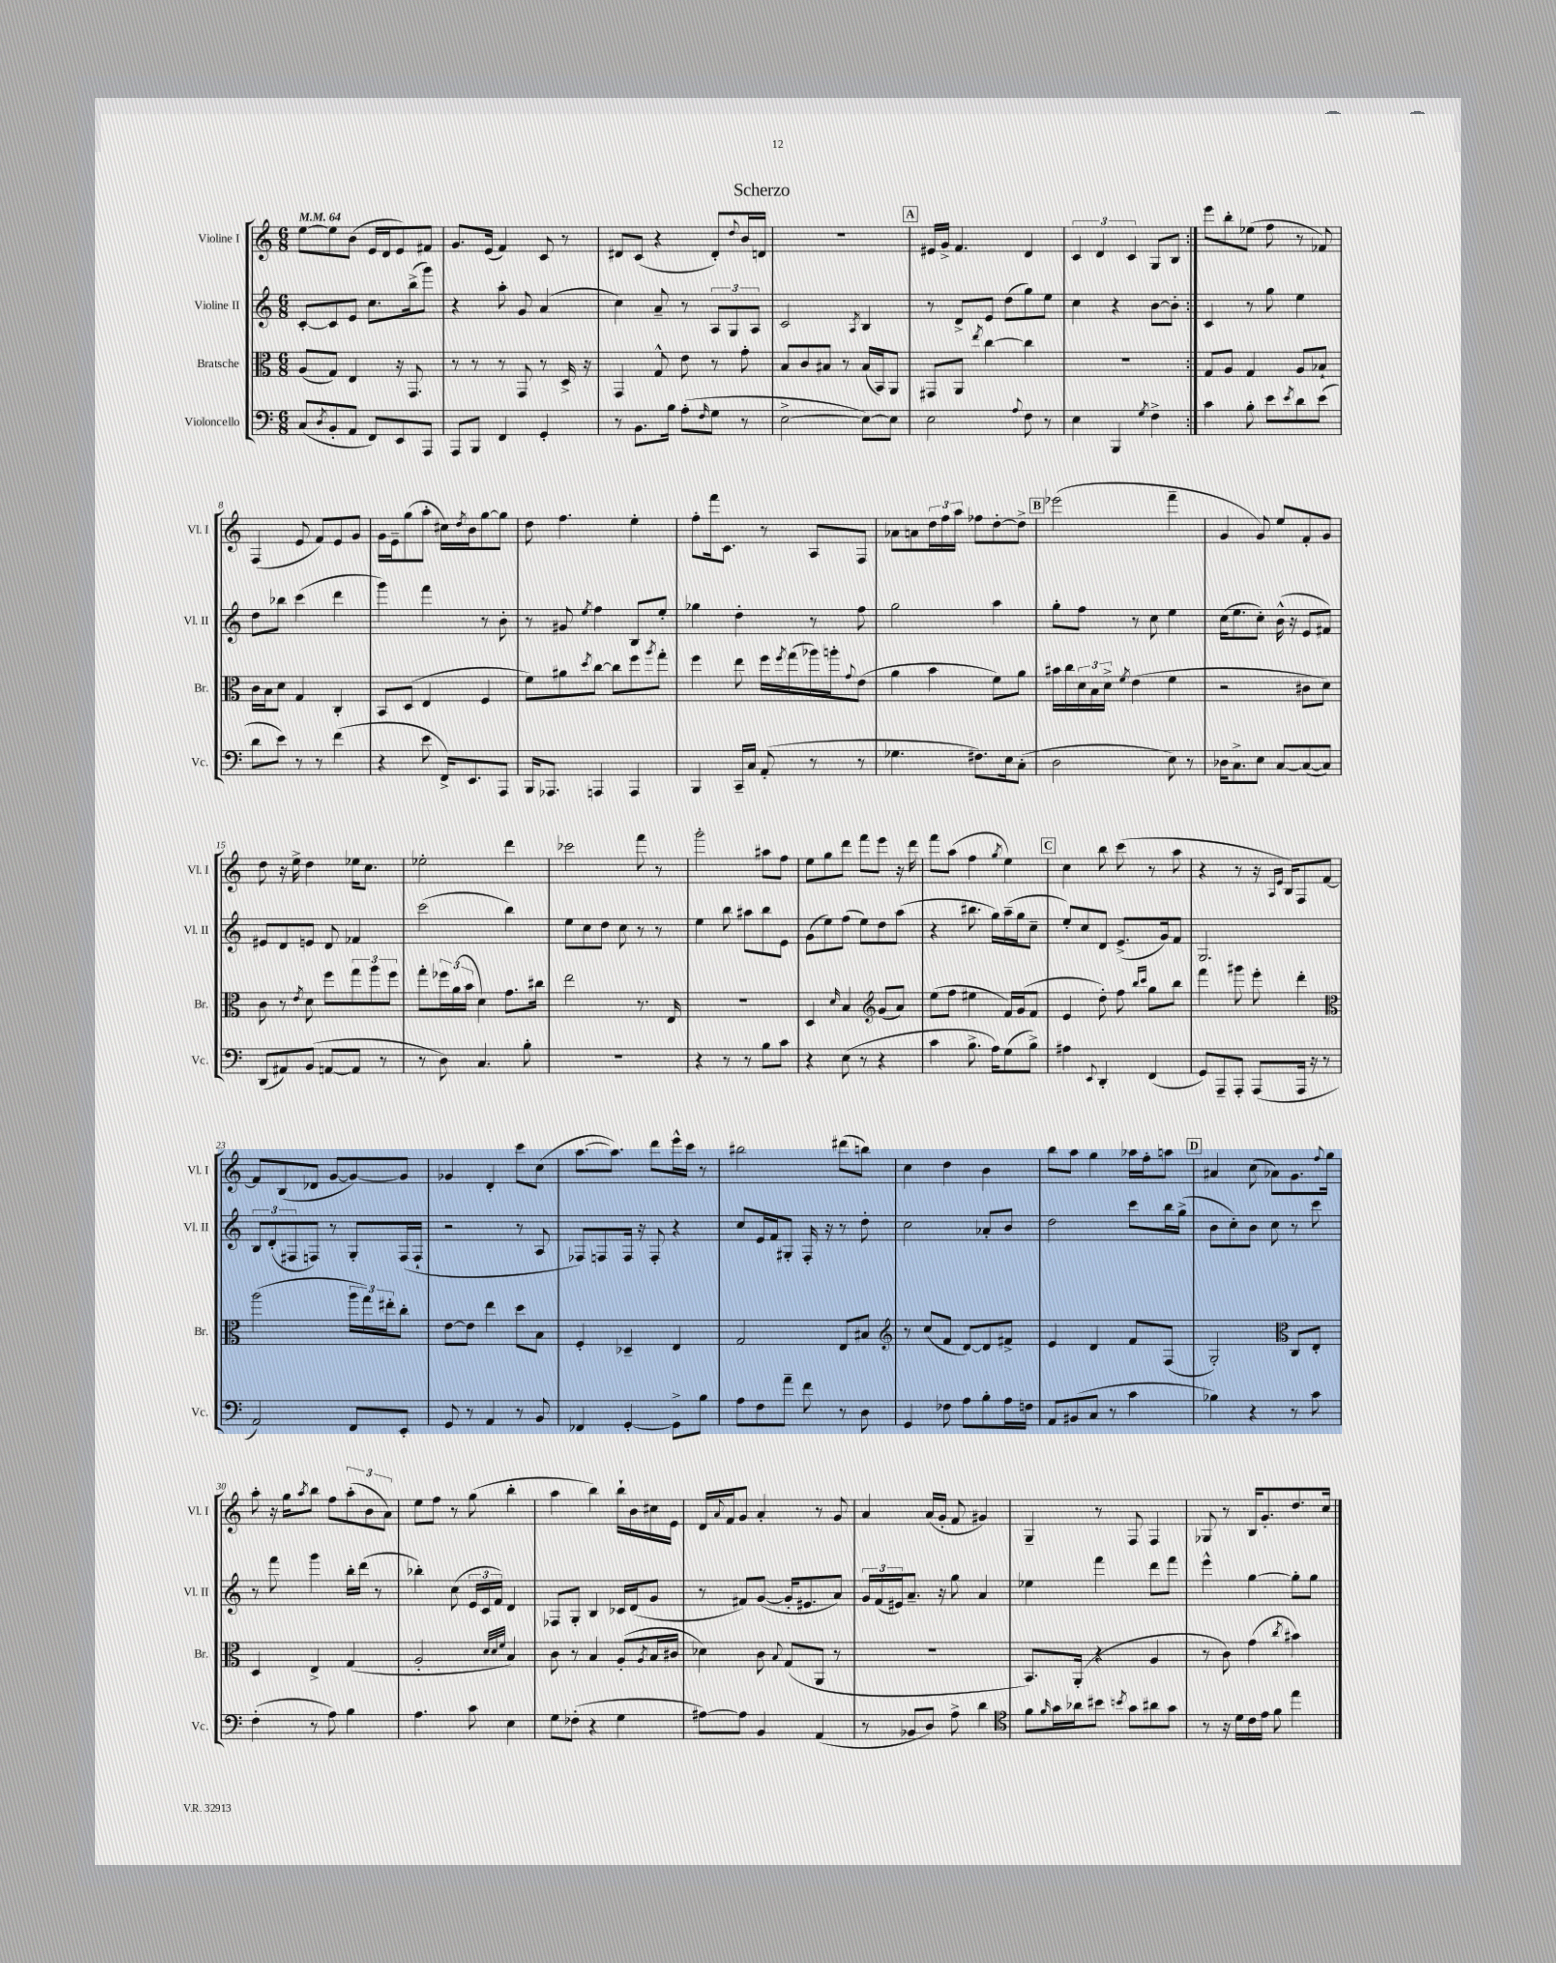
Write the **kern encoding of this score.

**kern	**kern	**kern	**kern
*staff4	*staff3	*staff2	*staff1
*clefF4	*clefC3	*clefG2	*clefG2
*k[]	*k[]	*k[]	*k[]
*M6/8	*M6/8	*M6/8	*M6/8
*MM64	*MM64	*MM64	*MM64
(8C/L	(8A/L	[8c'/L	[8ee\L
8qD/	.	.	.
8BB'/	8G/J)	8c/]	8ee\]
8AA/J	4E/	8e/J	(8b\J
8FF/L)	.	8.cc\L	16e/LL
.	.	.	16d/J
8EE/	16r	.	8e/)
.	8.GG/	(16bb^\k	.
8AAA/J	.	8ggg\J)	8f#/J
=	=	=	=
8AAA/L	8r	4r	8.g/L
8BBB/J	8r	.	.
.	.	.	(16e/Jk
4FF/	8r	8aa'\	4f/)
.	8GG/	8g/	.
4GG'/	8r	(4a/	8c/
.	16D^/	.	8r
.	16r	.	.
=	=	=	=
8r	4GG/	4cc\)	8d#/L
8.BB\L	.	.	(8c/J
.	8G^^/	8a~/	4r
16B\Jk	.	.	.
(8A'\L	8e\	8r	.
16qqF/	.	.	.
8G\J	8r	12A/L	8d#'/L)
.	.	12G/	.
.	.	.	8qqdd/
8r	8g'\	.	16b/L
.	.	12A/J	.
.	.	.	16d/JJ
=	=	=	=
[2E^\	8B/L	2c/	2.r
.	8c/	.	.
.	8B#/J	.	.
.	8r	.	.
.	.	8qA/	.
8E\_L)	(16B#/LL	4B/	.
.	16BB/J)	.	.
8E\]J	8AA/J	.	.
=	=	=	=
2E\	8GG#/L	8r	16e#/LL
.	.	.	16g^/JJ
.	8AA/J	8d^/L	4.f/
.	8qee/	.	.
.	[4cc\	8e/J	.
.	.	(8dd\L	.
8qqA/	.	.	.
8F\	4cc\]	8gg\)	4d/
8r	.	8ee\J	.
=	=	=	=
4E\	2.r	4cc\	6c/
.	.	.	6d/
4BBB/	.	4r	.
.	.	.	6c/
8qG/	.	.	.
4F^\	.	[8b\L	8G/L
.	.	8b'\]J	8B/J
=:|!	=:|!	=:|!	=:|!
4c\	8G/L	4c/	8eee\L
.	8A/J	.	8bb'\
8B'\	4G/	8r	(8ee-\J
8e\L	.	8gg\	8ff\
8qe/	.	.	.
8d\	8A/L	4ee\	8r
(8e\J	8B-`/J	.	8f-/)
=	=	=	=
8d\L	16c\LL	8dd\L	(4F/
.	16B\J	.	.
8e\J)	8d\J	8bb-\J	.
8r	4G/	(4ccc\	8e/
8r	.	.	8f/L)
(4f\	4C'/	4ddd\	8e/
.	.	.	8g/J
=	=	=	=
4r	8BB/L	4ggg\)	16g\LL
.	.	.	16e~\J
.	(8D/J	.	(8gg\
8e\	4E/	4fff\	8aa'\J
16FF^/LK)	.	.	16cc#\LL)
.	.	.	8qdd/
8.EE/	.	.	16b\J
.	4F/	8r	[8gg\
8AAA/J	.	8b'\	8gg\]J
=	=	=	=
16BBB/LK	8f\L)	8r	8dd\
8.AAA-/J	.	.	.
.	8a#\	8g#/	4.ff\
.	8qdd/	8qee/	.
4AAA/	[8cc\J	4ff\	.
.	8cc\]L	.	.
4AAA/	8ff\	8B/L	4ee'\
.	8qaa/	.	.
.	8gg'\J	8ee'/J	.
=	=	=	=
4BBB/	4ff\	4gg-\	8ff'\L
.	.	.	16fff\k
.	.	.	8.c\J
16CC~/LL	8ee\	4dd'\	.
16C/JJ	.	.	.
(8AA'/	16ff\LL	.	8r
.	8qff/	.	.
.	(16gg\	.	.
8r	16aa-\)	8r	8A/L
.	16aa'\J	.	.
.	8qqg/	.	.
8r	(8e\J	8ff\	8F/J
=	=	=	=
4.G-\	4a\	2gg\	8a-\L
.	.	.	8a\
.	4b\	.	24dd\L
.	.	.	24ff\
.	.	.	24aa\JJ
8.F#\L)	.	.	8ff-\L
.	8f\L)	4aa\	[8dd'\
16E\k	.	.	.
(8C'\J	8a\J	.	8dd^\]J
=	=	=	=
2D\	16b#\LL	8gg'\L	(2eee-\
.	16cc\	.	.
.	24d\	8ff\J	.
.	24B\	.	.
.	24d^\JJ	.	.
.	8qf/	.	.
.	(4e\	8r	.
.	.	8cc\	.
8E\)	4f\	4ee\	4fff~\
8r	.	.	.
=	=	=	=
16D-\LK	2r	(16cc\LK	4g/
8.C^\	.	8.ee\	.
8E\J	.	8cc'\J)	8g/)
[8C/L	.	(16b^^\	8ee/L
.	.	16r	.
(8C/_	8c#\L	8e/L	8f'/
8C/]J)	8d\J)	8f#/J)	8g/J
=	=	=	=
(8DD/L	8c\	8e#/L	8dd\
8AA#/)	8r	8d/	16r
.	.	.	16ee^\
.	8qe/	.	.
(8BB/J	8d\	8e/J	4dd\
[8AA/L	8ff\L	8d/	.
8AA/]J	12gg\	4f-/	16ee-\LK
.	.	.	8.cc\J
.	12aa\	.	.
8r	.	.	.
.	12ff\J	.	.
=	=	=	=
8r	8gg'\L	(2ccc\	2ee-'\
8D\)	24ff-\L	.	.
.	(24a\	.	.
.	24b\JJ	.	.
4.C/	4d\)	.	.
.	8.g\L	4bb\)	4ddd\
8B'\	.	.	.
.	16cc#\Jk	.	.
=	=	=	=
2.r	2ee\	8ee\L	2ccc-\
.	.	8cc\	.
.	.	8dd\J	.
.	.	8cc\	.
.	8.r	8r	8fff\
.	.	8r	8r
.	16E/	.	.
=	=	=	=
4r	2.r	4ee\	2ggg'\
8r	.	8bb\	.
8r	.	8aa#\L	.
8B\L	.	8bb\	8aa#\L
8c\J	.	8e\J	8ff\J
=	=	=	=
4r	4D/	(8g\L	8ee\L
.	.	8ee\)	8gg\
.	16qqd/	.	.
(8E\	4B/	(8ff\J	8ddd\J
8r	.	8ee\L)	8fff\L
*	*clefG2	*	*
4r	(8g/L	8dd\	8eee\J
.	8a/J)	(8aa\J	16r
.	.	.	16ddd\
=	=	=	=
4c\	(8ee\L	4r	8fff\L
.	8ff\J	.	(8aa\J
8.B^\	4ee#\	8.bb#\	4ff\
16A\LK)	.	16gg\LL)	.
.	.	.	8qgg/
(8G\	16f/LL)	(16aa~\	4ee\)
.	(16g/J	16gg\J	.
8B^\J)	8f/J	8cc~\J	.
=	=	=	=
4A#\	4e/	8ee'/L)	4cc\
.	.	8cc/	.
8qqEE/	.	.	.
4DD'/	8dd'\)	8d/J	8bb\
.	8ff\	(8.e^/L	(8ccc\
.	16qqbb/LL	.	.
.	16qqccc/JJ	.	.
(4FF/	8gg\L	.	8r
.	.	16g/k)	.
.	8bb\J	8f/J	8aa\
=	=	=	=
8GG/L)	4fff\	2.G/	4r
8AAA~/	.	.	.
8AAA'/J	8ggg#\	.	8r
(8AAA/L	8eee'\	.	16r
.	.	.	16qqA/LL
.	.	.	16qqe/JJ
.	.	.	16B/LK)
16AAA/Jk	4ddd'\	.	8F/
16r	.	.	.
8r	.	.	[8f/J
=	=	=	=
*	*clefC3	*	*
2AA/)	(2aa\	12B/L	8f/]L
.	.	(12d'/	.
.	.	.	(8B/
.	.	12F#/	.
.	.	8F/J)	8d-/J
.	.	8r	[8g/L
8FF/L	24aa\LL	8G'/L	8g/_)
.	24gg\)	.	.
.	24ee#'\J	.	.
8EE'/J	8cc'\J	(16F/L	8g/]J
.	.	16F`/JJ	.
=	=	=	=
8GG/	[8e\L	2r	4g-/
8r	8e\]J	.	.
4AA/	4ee\	.	4d'/
8r	8dd\L	8r	8ccc\L
8BB/	8B\J	8A/	(8cc\J
=	=	=	=
4FF-/	4F'/	8F-/L)	[8.aa\L
.	.	8F/	.
.	.	.	8.aa\]J)
[4GG'/	4D-~/	16F/Jk	.
.	.	16r	.
.	.	8F'/	8ddd\L
8GG^\]L	4E/	4r	16eee^^\L
.	.	.	16ccc\JJ
8B\J	.	.	8r
=	=	=	=
8A\L	2G/	8cc/L	2bb#\
8F\	.	16e/L	.
.	.	16f/J	.
8a~\J	.	8G#'/J	.
8f\	.	16F'/	.
.	.	16r	.
8r	8E/L	8r	(8ddd#\L
8D\	8B#/J	8dd'\	8bb\J)
=	=	=	=
*	*clefG2	*	*
4GG/	8r	2cc\	4cc\
.	(8cc/L	.	.
8F-\	8f/J	.	4dd\
8A\L	[8d/L)	.	.
8B'\	8d/]	8a-'/L	4b\
16A\L	8f#^/J	8b/J	.
16F\JJ	.	.	.
=	=	=	=
8AA/L	4e/	2dd\	8bb\L
(8BB#/	.	.	8aa\J
8C/J	4d/	.	4gg\
8r	.	.	.
4c\	8f/L	8ccc\L	16aa-\LL
.	.	.	16ff'\J
.	(8F/J	16bb\L	8aa\J
.	.	(16gg^\JJ	.
=	=	=	=
4B-\)	2G'/)	8b\L	4a#/
.	.	8cc'\)	.
4r	.	8b\J	(8cc\
.	.	8cc\	8a-\L)
*	*clefC3	*	*
8r	8C/L	8r	8.g\
8c\	8E'/J	8ccc\	.
.	.	.	8qqff/
.	.	.	16gg\Jk
=	=	=	=
(4F'\	4D/	8r	8aa'\
.	.	8fff\	16r
.	.	.	16gg\LK
.	.	.	8qaa/
8r	4E^/	4ggg\	8bb\J
8A\)	.	.	8ff\L
4B\	(4G/	16bb'\LL	(12aa'\
.	.	(16ddd\JJ	.
.	.	.	12b\
.	.	8r	.
.	.	.	12a\J)
=	=	=	=
4.A\	2A'/	4bb-'\)	8ee\L
.	.	.	8ff\J
.	.	(8cc\	8r
8c\	.	24e/LL	(8gg\
.	.	24c/	.
.	.	24f/JJ)	.
.	32qqd/LLL	.	.
.	32qqd/	.	.
.	32qqf/JJJ	.	.
4E\	4B/)	4d/	4bb'\
=	=	=	=
8G\L	8c\	8F-/L	4aa\
(8F-'\J	8r	8G'/J	.
4r	4B/	4B/	4bb\)
4G\	(8A'/L	16c-/LL	16bb`\LL
.	.	(16d/J	16b\
.	8qA/	.	.
.	16B/L	8g/J	16cc#\
.	16c#/JJ	.	16e\JJ
=	=	=	=
[8A#\L)	4d-\)	8r	16d/LL
.	.	.	8qqa/
.	.	.	16f/J
8A#\]J	.	8f#/L)	8g/J
4BB/	8c\	([8g/J	4a'/
.	8qqB/	.	.
.	(8G/L	16g'/]LK	.
.	.	8.e#/	.
(4AA/	8AA/J	.	8r
.	8r	8a/J)	8g/
=	=	=	=
8r	2.r	24g/LL	4a/
.	.	(24f/	.
.	.	24e#/J)	.
8BB-/L	.	8.a~/J	.
8D/J)	.	.	(16a/LL
.	.	16r	16g'/JJ
8A^\	.	8gg\	8f/
4d\	.	4a/	4g#/)
=	=	=	=
*clefC4	*	*	*
8f\L	8.BB/L)	4ee-\	4G~/
16qqf/	.	.	.
16g\L	.	.	.
16a-\J	(16AA'/Jk	.	.
8b#\J	4r	4fff\	8r
8qb/	.	.	.
8g\L	.	.	8F/
8a#\	4A/	8ddd\L	4F/
8g\J	.	8fff\J	.
=	=	=	=
8r	8r	4eee^^\	8G-/
16r	8c\)	.	8r
16d\LL	.	.	.
16c\	(4g\	[4gg\	16B/LK
16e\JJ	.	.	8.g'/
8f\	.	.	.
.	8qcc/	.	.
4ee\	4b#\)	8gg'\]L	8.dd/
.	.	8gg\J	.
.	.	.	16cc/Jk
==	==	==	==
*-	*-	*-	*-
